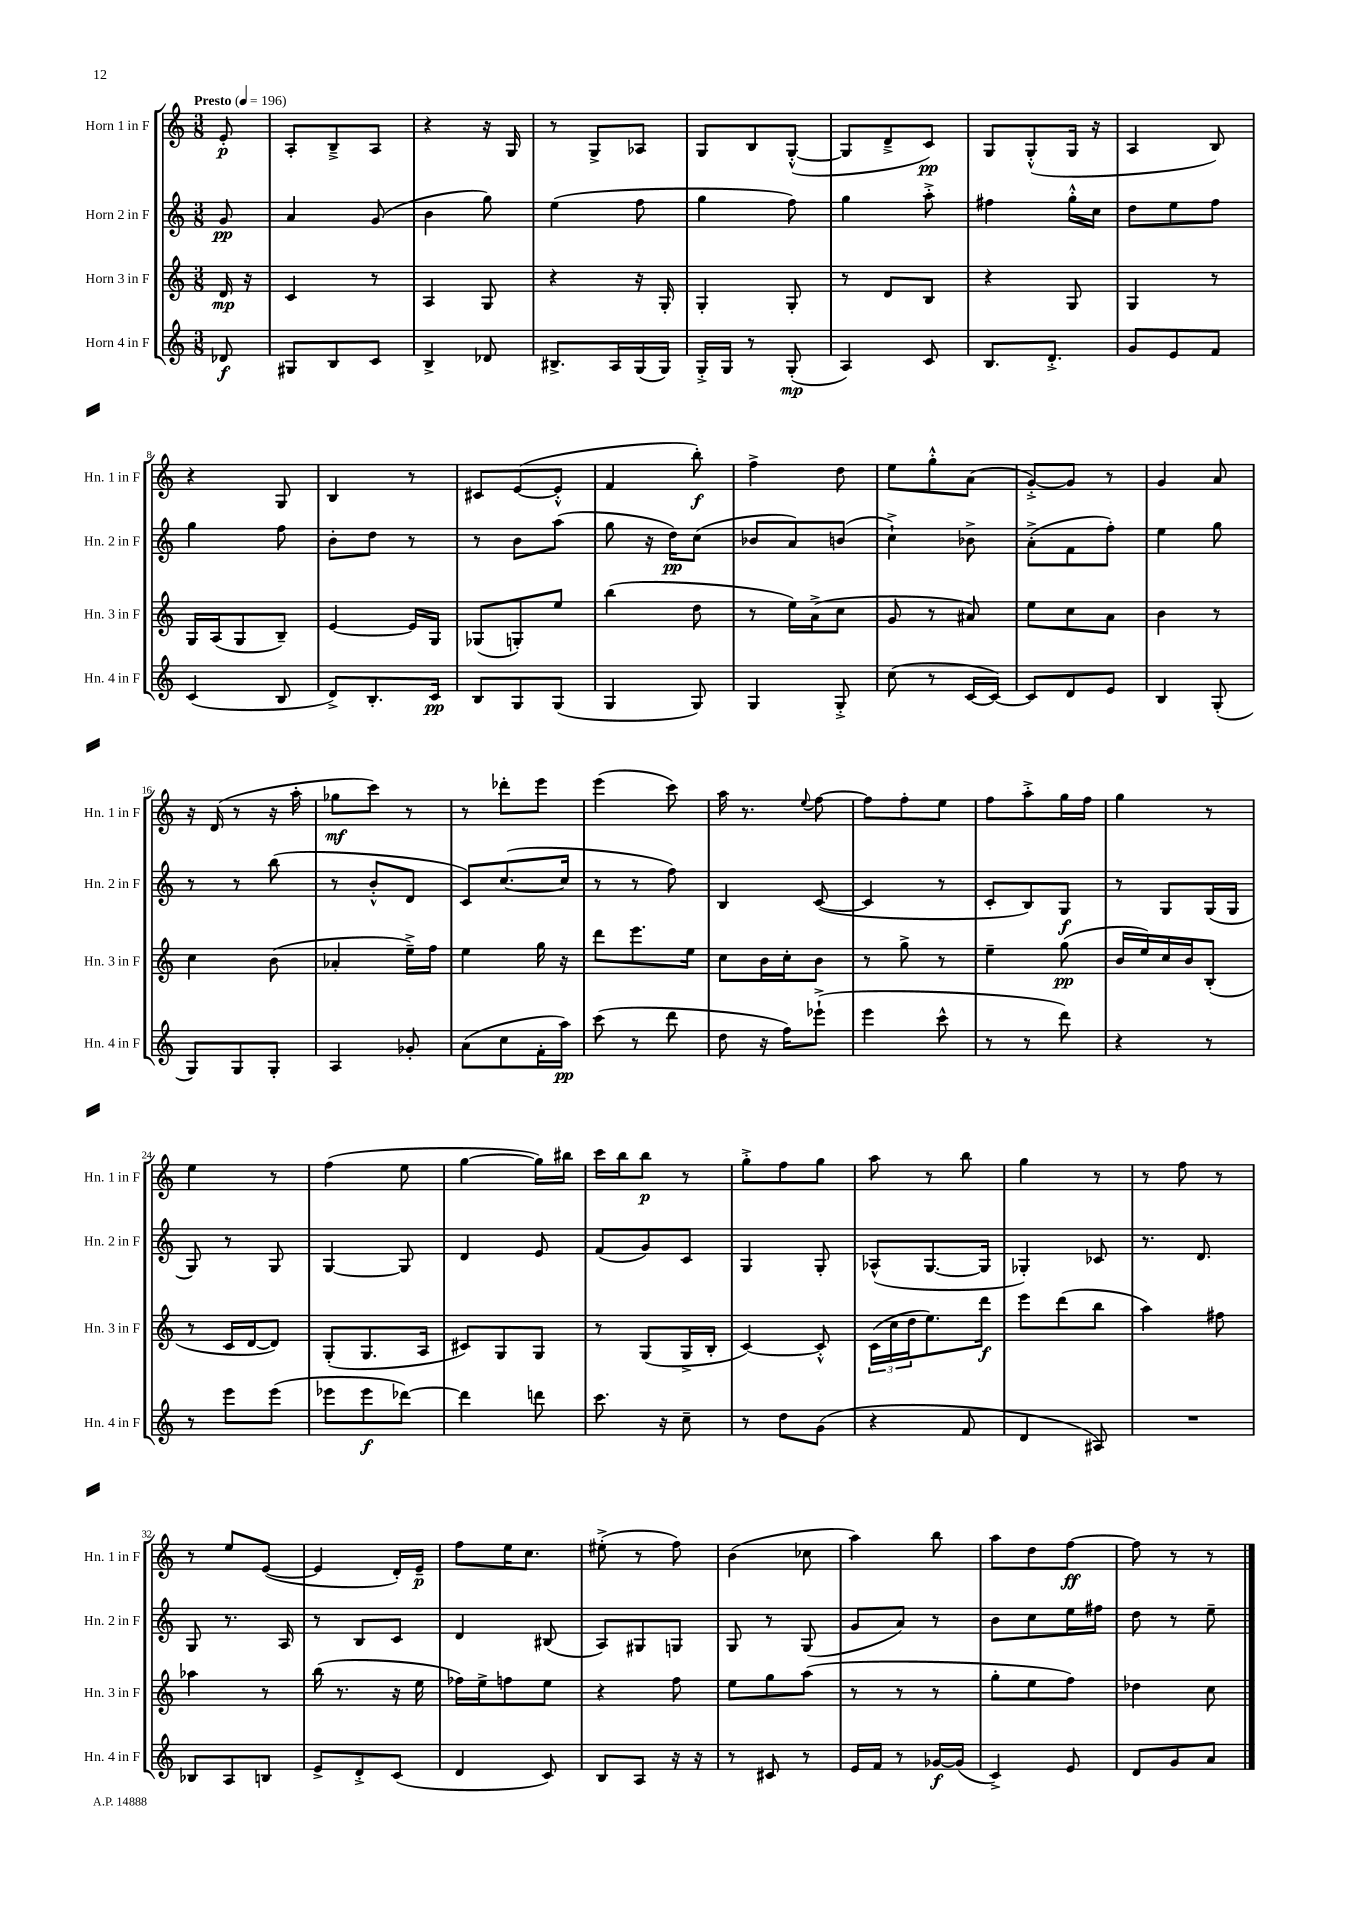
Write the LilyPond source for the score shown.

<<
\new StaffGroup <<
\new Staff = "s0" \with { instrumentName = "Horn 1 in F" shortInstrumentName = "Hn. 1 in F" } {
    \clef treble \key c \major \numericTimeSignature \time 3/8 \partial 8 \tempo "Presto" 4 = 196
    e'8-.\p |
    a8-. b8---> a8 |
    r4 r16 g16 |
    r8 g8-> aes8 |
    g8 b8 g8~-.-^( |
    g8 d'8---> c'8\pp) |
    g8 g8-.-^( g16 r16 |
    a4 b8) |
    r4 g8 |
    b4 r8 |
    cis'8 e'8~( e'8-.-^ |
    f'4 b''8-.\f) |
    f''4-> d''8 |
    e''8 g''8-.-^ a'8( |
    g'8~-.->) g'8 r8 |
    g'4 a'8 |
    r16 d'16( r8 r16 a''16-. |
    ges''8\mf c'''8) r8 |
    r8 des'''8-. e'''8 |
    e'''4( c'''8) |
    a''16 r8. \appoggiatura { e''8 } f''8~ |
    f''8 f''8-. e''8 |
    f''8 a''8-.-> g''16 f''16 |
    g''4 r8 |
    e''4 r8 |
    f''4( e''8 |
    g''4~ g''16) bis''16 |
    c'''16 b''16 b''8\p r8 |
    g''8-.-> f''8 g''8 |
    a''8 r8 b''8 |
    g''4 r8 |
    r8 f''8 r8 |
    r8 e''8 e'8~( |
    e'4 d'16-.) e'16--\p |
    f''8 e''16 c''8. |
    eis''8-.->( r8 f''8) |
    b'4( ces''8 |
    a''4) b''8 |
    a''8 d''8 f''8~\ff |
    f''8 r8 r8 \bar "|." |
}
\new Staff = "s1" \with { instrumentName = "Horn 2 in F" shortInstrumentName = "Hn. 2 in F" } {
    \clef treble \key c \major \numericTimeSignature \time 3/8 \partial 8
    g'8\pp |
    a'4 g'8( |
    b'4 g''8) |
    e''4( f''8 |
    g''4 f''8) |
    g''4 a''8-.-> |
    fis''4 g''16-.-^ c''16 |
    d''8 e''8 f''8 |
    g''4 f''8 |
    b'8-. d''8 r8 |
    r8 b'8 a''8( |
    g''8 r16 d''16\pp) c''8( |
    bes'8 a'8) b'8( |
    c''4-!->) bes'8-> |
    a'8-.->( f'8 f''8-.) |
    e''4 g''8 |
    r8 r8 b''8( |
    r8 b'8-.-^ d'8 |
    c'8) c''8.~( c''16 |
    r8 r8 f''8) |
    b4 c'8~( |
    c'4 r8 |
    c'8-. b8) g8\f |
    r8 g8 g16( g16 |
    g8) r8 g8 |
    g4~ g8 |
    d'4 e'8 |
    f'8( g'8) c'8 |
    g4 g8-. |
    aes8-^( g8.~ g16 |
    ges4-.) ces'8 |
    r8. d'8. |
    g8 r8. a16 |
    r8 b8 c'8 |
    d'4 bis8( |
    a8) gis8 g8 |
    g8 r8 g8( |
    g'8 a'8) r8 |
    b'8 c''8 e''16 fis''16 |
    d''8 r8 e''8-- \bar "|." |
}
\new Staff = "s2" \with { instrumentName = "Horn 3 in F" shortInstrumentName = "Hn. 3 in F" } {
    \clef treble \key c \major \numericTimeSignature \time 3/8 \partial 8
    d'16\mp r16 |
    c'4 r8 |
    a4 g8 |
    r4 r16 g16-. |
    g4-. g8-. |
    r8 d'8 b8 |
    r4 g8 |
    g4 r8 |
    g16 a16( g8 b8--) |
    e'4~ e'16 g16 |
    ges8( g8-.) e''8 |
    b''4( d''8 |
    r8 e''16) a'16->( c''8 |
    g'8 r8 ais'8) |
    e''8 c''8 a'8 |
    b'4 r8 |
    c''4 b'8( |
    aes'4-. e''16--->) f''16 |
    e''4 g''16 r16 |
    d'''8 e'''8. e''16 |
    c''8 b'16 c''16-. b'8 |
    r8 g''8-> r8 |
    e''4-- g''8\pp( |
    b'16 e''16) c''16 b'16 b8-.( |
    r8 c'16 d'16~ d'8) |
    g8-.( g8. a16 |
    cis'8) g8 g8 |
    r8 g8( g16-> b16-. |
    c'4~) c'8-.-^ |
    \tuplet 3/2 { c'16( c''16 d''16 } e''8.) d'''16\f |
    e'''8 d'''8( b''8 |
    a''4) fis''8 |
    aes''4 r8 |
    b''16( r8. r16 e''16 |
    fes''16) e''16-> f''8 e''8 |
    r4 f''8 |
    e''8 g''8 a''8( |
    r8 r8 r8 |
    g''8-. e''8 f''8) |
    des''4 c''8 \bar "|." |
}
\new Staff = "s3" \with { instrumentName = "Horn 4 in F" shortInstrumentName = "Hn. 4 in F" } {
    \clef treble \key c \major \numericTimeSignature \time 3/8 \partial 8
    des'8\f |
    gis8 b8 c'8 |
    b4-> des'8 |
    bis8.-> a16 g16( g16) |
    g16-.-> g16 r8 g8-.\mp( |
    a4) c'8 |
    b8. d'8.-.-> |
    g'8 e'8 f'8 |
    c'4( b8 |
    d'8->) b8.-. c'16\pp |
    b8 g8 g8( |
    g4 g8) |
    g4 g8-.-> |
    c''8( r8 c'16~ c'16~) |
    c'8 d'8 e'8 |
    b4 g8-.( |
    g8) g8 g8-. |
    a4 ges'8-. |
    a'8( c''8 f'16-. a''16\pp) |
    c'''8( r8 d'''8 |
    d''8 r16 f''16) ees'''8-!->( |
    e'''4 c'''8-^ |
    r8 r8 d'''8) |
    r4 r8 |
    r8 e'''8 e'''8( |
    ees'''8 ees'''8\f des'''8~) |
    des'''4 d'''8 |
    c'''8. r16 c''8-- |
    r8 d''8 g'8( |
    r4 f'8 |
    d'4 ais8) |
    R4. |
    bes8 a8 b8 |
    e'8-> d'8-.-> c'8( |
    d'4 c'8) |
    b8 a8 r16 r16 |
    r8 cis'8 r8 |
    e'16 f'16 r8 ges'16~\f ges'16( |
    c'4->) e'8 |
    d'8 g'8 a'8 \bar "|." |
}
>>
>>
